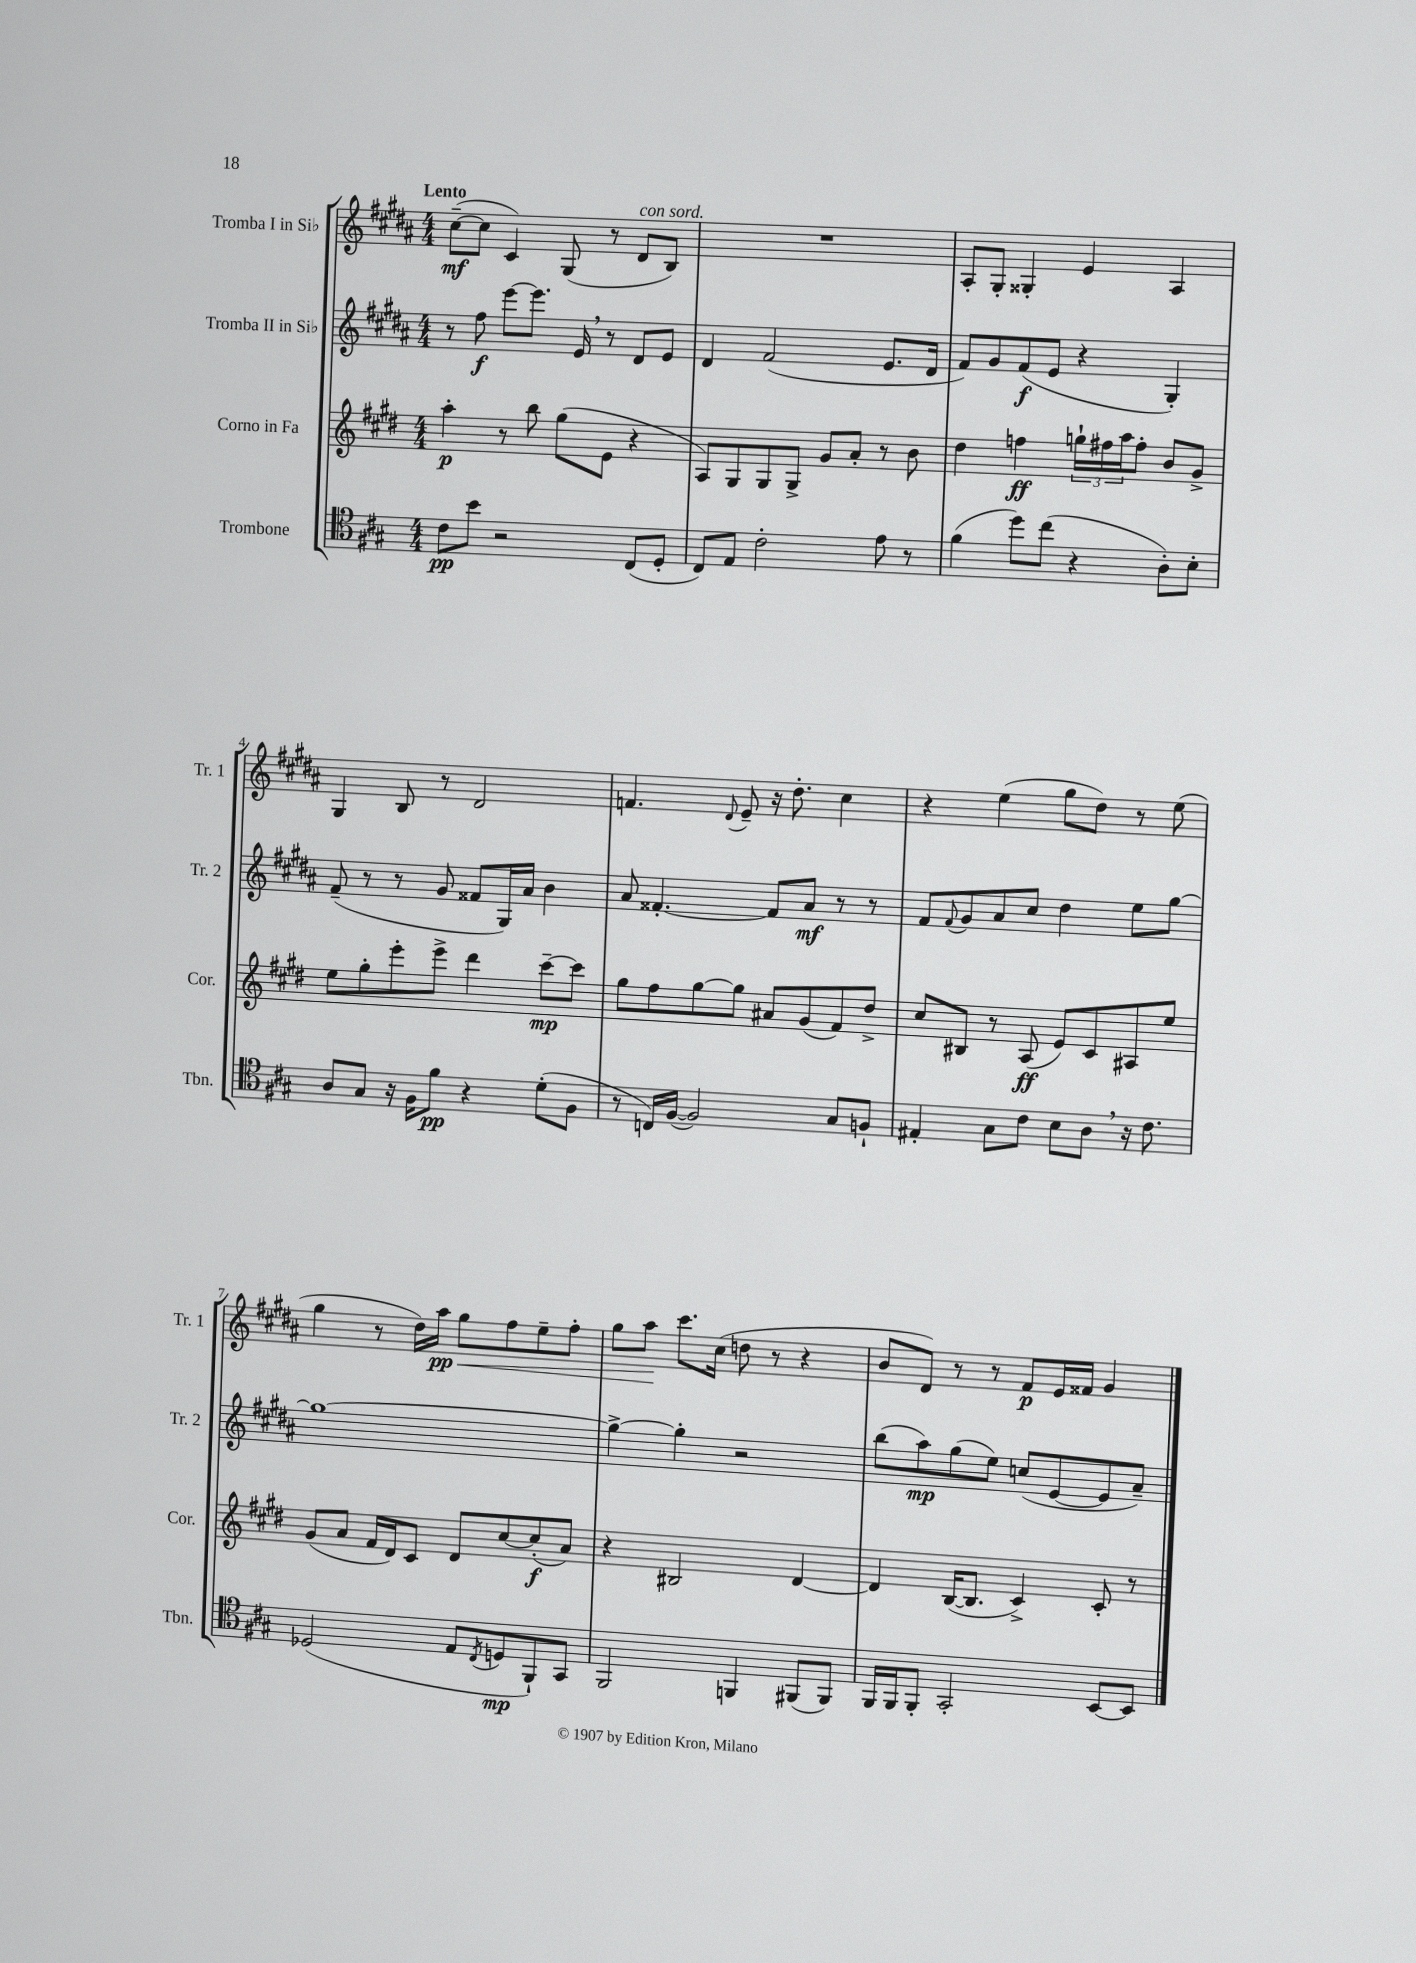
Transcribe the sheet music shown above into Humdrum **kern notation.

**kern	**dynam	**kern	**dynam	**kern	**dynam	**kern	**dynam
*part4	*part4	*part3	*part3	*part2	*part2	*part1	*part1
*staff4	*staff4	*staff3	*staff3	*staff2	*staff2	*staff1	*staff1
*I"Trombone	*	*I"Corno in Fa	*	*I"Tromba II in Si♭	*	*I"Tromba I in Si♭	*
*I'Tbn.	*	*I'Cor.	*	*I'Tr. 2	*	*I'Tr. 1	*
*clefC4	*	*clefG2	*	*clefG2	*	*clefG2	*
*k[f#c#g#]	*	*k[f#c#g#d#]	*	*k[f#c#g#d#a#]	*	*k[f#c#g#d#a#]	*
*M4/4	*	*M4/4	*	*M4/4	*	*M4/4	*
=1	=1	=1	=1	=1	=1	=1	=1
!	!	!	!	!	!	!LO:TX:a:B:t=Lento	!
8c#\L	pp	4aa'\	p	8r	.	([8cc#~\L	mf
8b\J	.	.	.	8ff#\	f	8cc#\J]	.
2r	.	8r	.	[8eee\L	.	4c#/)	.
.	.	8bb\	.	8.eee\J]	.	.	.
.	.	(8gg#\L	.	.	.	(8G#/	.
.	.	.	.	16e,/	.	.	.
.	.	8e\J	.	8r	.	8r	.
!	!	!	!	!	!	!LO:TX:a:i:t=con sord.	!
(8C#/L	.	4r	.	8d#/L	.	8d#/L	.
8D'/J	.	.	.	8e/J	.	8B/J)	.
=2	=2	=2	=2	=2	=2	=2	=2
8C#/L)	.	8A/L)	.	4d#/	.	1r	.
8E/J	.	8G#/	.	.	.	.	.
2c#'\	.	8G#/	.	(2f#/	.	.	.
.	.	8G#^/J	.	.	.	.	.
.	.	8g#/L	.	.	.	.	.
.	.	8a'/J	.	.	.	.	.
8e\	.	8r	.	8.e/L	.	.	.
8r	.	8b\	.	.	.	.	.
.	.	.	.	16d#/Jk	.	.	.
=3	=3	=3	=3	=3	=3	=3	=3
(4f#\	.	4dd#\	.	8f#/L)	.	8A#'/L	.
.	.	.	.	8g#/	.	8G#'/J	.
8dd\L)	.	4ffn\	ff	(8f#/	f	4G##X'/	.
(8cc#\J	.	.	.	8e/J	.	.	.
4r	.	24ggn`\LL	.	4r	.	4e/	.
.	.	24ff#X\	.	.	.	.	.
.	.	24aa\J	.	.	.	.	.
.	.	8ff#'\J	.	.	.	.	.
8A'\L)	.	8b/L	.	4G#'/)	.	4A#/	.
8B'\J	.	8g#^/J	.	.	.	.	.
!!LO:LB:g=z
=4	=4	=4	=4	=4	=4	=4	=4
8A/L	.	8ee\L	.	(8f#~/	.	4G#/	.
8G#/J	.	8gg#'\	.	8r	.	.	.
16r	.	8eee'\	.	8r	.	8B/	.
16F#\KL	.	.	.	.	.	.	.
8f#\J	pp	8eee^\J	.	8g#/	.	8r	.
4r	.	4ddd#\	.	8f##X/L	.	2d#/	.
.	.	.	.	16G#/L)	.	.	.
.	.	.	.	16a#/JJ	.	.	.
(8d'\L	.	[8ccc#~\L	mp	4b\	.	.	.
8F#\J	.	8ccc#\J]	.	.	.	.	.
=5	=5	=5	=5	=5	=5	=5	=5
8r	.	8gg#\L	.	8a#/	.	4.fn/	.
16Cn/LL)	.	8ff#\	.	[4.f##X'/	.	.	.
([16F#/JJ	.	.	.	.	.	.	.
2F#/])	.	[8gg#\	.	.	.	.	.
.	.	.	.	.	.	8qqd#/	.
.	.	8gg#\J]	.	.	.	8e~/	.
.	.	8a#X/L	.	8f##/L]	.	16r	.
.	.	.	.	.	.	8.dd#'\	.
.	.	(8g#/	.	8a#/J	mf	.	.
8G#/L	.	8f#/)	.	8r	.	4cc#\	.
8Fn`/J	.	8dd#^/J	.	8r	.	.	.
=6	=6	=6	=6	=6	=6	=6	=6
4E#X'/	.	8cc#/L	.	8f#/L	.	4r	.
.	.	.	.	8qqf#/	.	.	.
.	.	8B#X/J	.	8g#/	.	.	.
8G#\L	.	8r	.	8a#/	.	(4ee\	.
8c#\J	.	(8A/	ff	8cc#/J	.	.	.
8B\L	.	8e/L)	.	4dd#\	.	8gg#\L	.
8A,\J	.	8c#/	.	.	.	8dd#\J)	.
16r	.	8A#X/	.	8ee\L	.	8r	.
8.c#\	.	.	.	.	.	.	.
.	.	8ee/J	.	[8gg#\J	.	(8ee\	.
!!LO:LB:g=z
=7	=7	=7	=7	=7	=7	=7	=7
(2D-X/	.	(8g#/L	.	1gg#_	.	4gg#\	.
.	.	8a/J	.	.	.	.	.
.	.	16f#/LL	.	.	.	8r	.
.	.	16d#/J)	.	.	.	.	.
.	.	8c#/J	.	.	.	16dd#\LL)	.
.	.	.	.	.	.	16aa#\JJ	pp
!	!	!	!	!	!	!	!LO:HP:b
8E/L	.	8d#/L	.	.	.	8gg#\L	<
8qC#/	.	.	.	.	.	.	.
8Dn/	mp	[8cc#/	.	.	.	8ff#\	.
8FF#`/)	.	(8cc#'/]	f	.	.	8ee~\	.
8GG#/J	.	8a/J)	.	.	.	8ff#'\J	.
=8	=8	=8	=8	=8	=8	=8	=8
2FF#/	.	4r	.	4gg#^\_	.	8gg#\L	.
.	.	.	.	.	.	8aa#\J	.
.	.	2B#X/	.	4gg#'\]	.	8.ccc#\L	[
.	.	.	.	.	.	(16cc#\Jk	.
4FFn/	.	.	.	2r	.	8ddn\	.
.	.	.	.	.	.	8r	.
(8FF#X/L	.	[4d#/	.	.	.	4r	.
8FF#/J)	.	.	.	.	.	.	.
=9	=9	=9	=9	=9	=9	=9	=9
16FF#/LL	.	4d#/]	.	(8bb\L	.	8b/L	.
16FF#/J	.	.	.	.	.	.	.
8FF#'/J	.	.	.	8aa#\)	mp	8d#/J)	.
2GG#'/	.	([16B/KL	.	(8gg#\	.	8r	.
.	.	8.B/J]	.	.	.	.	.
.	.	.	.	8ee\J)	.	8r	.
.	.	4c#^/)	.	(8ccn/L	.	8f#/L	p
.	.	.	.	[8e/	.	16e/L	.
.	.	.	.	.	.	16f##X/JJ	.
[8BB/L	.	8c#'/	.	8e/]	.	4g#/	.
8BB/J]	.	8r	.	8a#~/J)	.	.	.
==	==	==	==	==	==	==	==
*-	*-	*-	*-	*-	*-	*-	*-
